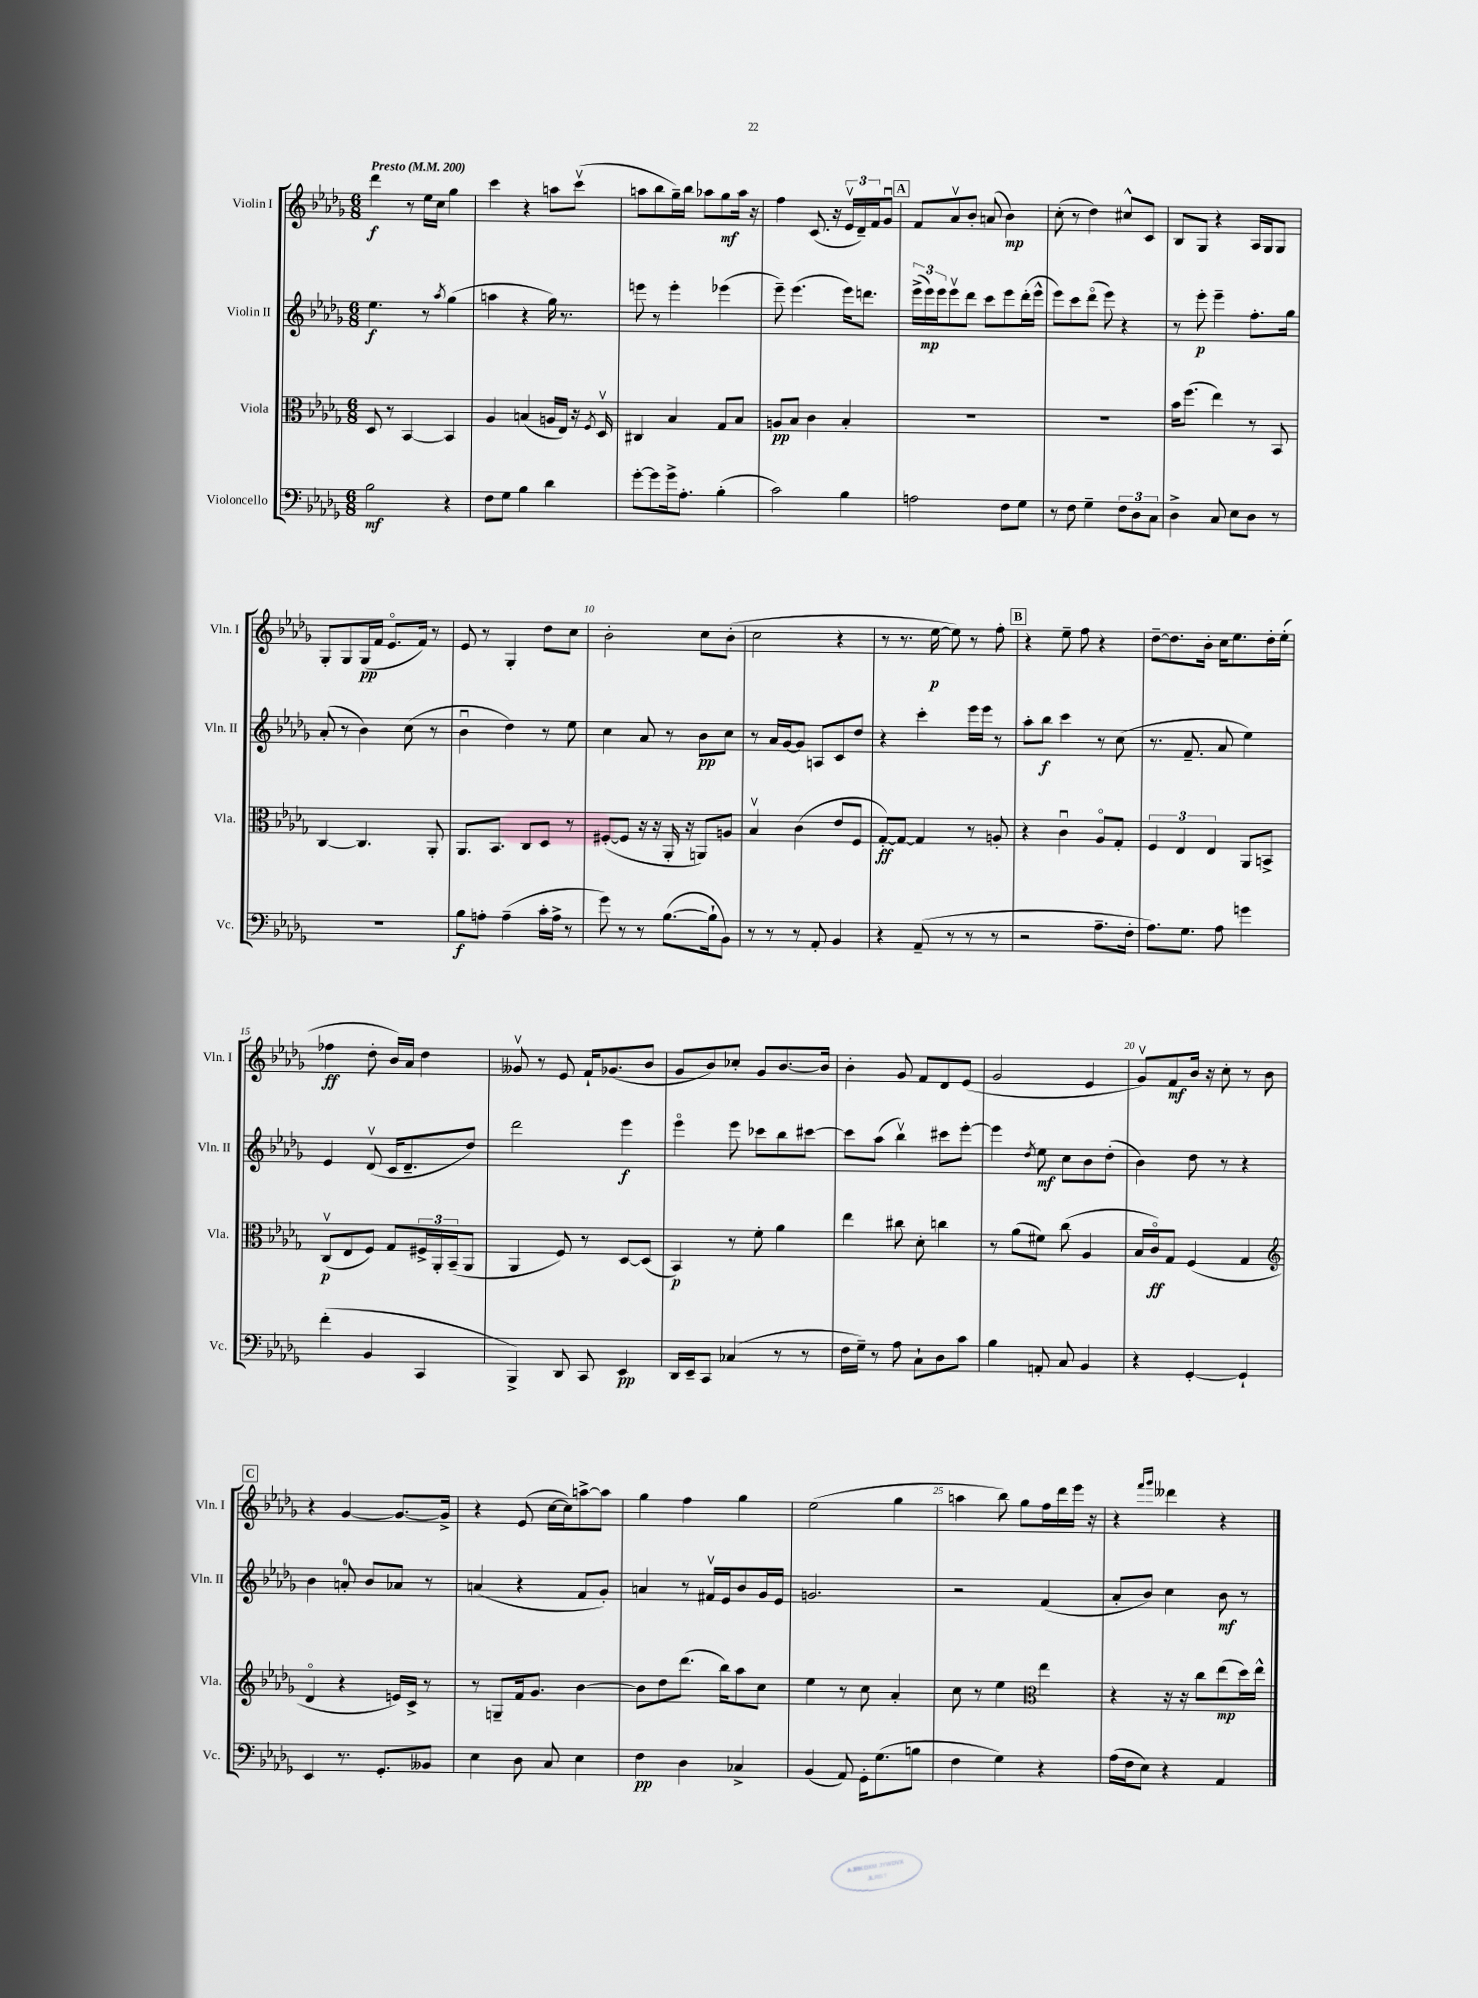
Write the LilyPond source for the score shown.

<<
\new StaffGroup <<
\new Staff = "s0" \with { instrumentName = "Violin I" shortInstrumentName = "Vln. I" } {
    \clef treble \key des \major \numericTimeSignature \time 6/8 \tempo "Presto" 4 = 200
    des'''4\f r8 ees''16 c''16 ges''4 |
    c'''4 r4 a''8 c'''8\upbow( |
    a''8 bes''8 ges''16--) bes''16 aes''8 ges''8\mf aes''16 r16 |
    f''4 c'8.( r16 \tuplet 3/2 { ees'16\upbow des'16--) f'16 } ges'8\downbow |
    \mark \markup { \box "A" } f'8 aes'8\upbow bes'8-. a'8( bes'4\mp) |
    c''8-.( r8 des''4) cis''8-^ c'8 |
    bes8 ges8 r4 aes16 ges16 ges8 |
    ges8-. ges8 ges16\pp( f'16 ees'8.\flageolet f'16) r8 |
    ees'8 r8 ges4-. des''8 c''8 |
    bes'2-. c''8 bes'8-.( |
    c''2 r4 |
    r8 r8. ees''16~\p ees''8) r8 f''8-. |
    \mark \markup { \box "B" } r4 ees''8-- f''8 r4 |
    des''8~-- des''8. bes'16-. c''16 ees''8. des''16-. ees''16-.( |
    fes''4\ff des''8-. bes'16) aes'16 des''4 |
    geses'8\upbow r8 ees'8 f'16-! ges'8.( bes'8 |
    ges'8 bes'8) ces''8-. ges'8 bes'8.~ bes'16 |
    bes'4-. ges'8 f'8 des'8 ees'8( |
    ges'2 ees'4 |
    ges'8\upbow) f'8\mf bes'16 r16 c''8-. r8 bes'8 |
    \mark \markup { \box "C" } r4 ges'4~ ges'8.~ ges'16-> |
    r4 ees'8( c''16~ c''16) a''8~-> a''8 |
    ges''4 f''4 ges''4 |
    ees''2( ges''4 |
    a''4 bes''8) ges''8 f''16 des'''16 ees'''16 r16 |
    r4 \grace { f'''16 ges'''16 } deses'''4 r4 \bar "|." |
}
\new Staff = "s1" \with { instrumentName = "Violin II" shortInstrumentName = "Vln. II" } {
    \clef treble \key des \major \numericTimeSignature \time 6/8
    ees''4.\f r8 \acciaccatura { aes''8 } ges''4( |
    a''4 r4 ges''16) r8. |
    e'''8 r8 e'''4-. ees'''4( |
    ees'''8--) ees'''4.( ees'''16) d'''8. |
    \mark \markup { \box "A" } \tuplet 3/2 { ees'''16->( ees'''16\mp) ees'''16 } ees'''8\upbow des'''8 c'''8 ees'''8 des'''16-.( ees'''16-^ |
    ees'''8) c'''8 des'''8\flageolet( ees'''8) r4 |
    r8 ees'''8-.\p ees'''4-- f''8.-. ges''16 |
    aes'8-.( r8 bes'4) c''8( r8 |
    bes'4\downbow des''4) r8 ees''8 |
    c''4 aes'8 r8 bes'8\pp c''8 |
    r8 aes'16 ges'16~ ges'8 a8 c'8 des''8 |
    r4 c'''4-. ees'''16 ees'''16 r8 |
    \mark \markup { \box "B" } aes''8-. bes''8\f c'''4 r8 c''8( |
    r8. f'8.-- aes'8 ees''4) |
    ees'4 des'8\upbow( c'16 des'8.-- des''8) |
    des'''2 ees'''4\f |
    ees'''4\flageolet ees'''8 ces'''8 bes''8 cis'''8~ |
    cis'''8 aes''8( bes''4\upbow) cis'''8 ees'''8~-. |
    ees'''4 \acciaccatura { des''8 } ees''8\mf c''8 bes'8 des''8-.( |
    bes'4) des''8 r8 r4 |
    \mark \markup { \box "C" } bes'4 a'8-0-. bes'8 aes'8 r8 |
    a'4( r4 f'8 ges'8-.) |
    a'4 r8 fis'16\upbow ees'16 bes'8 ges'16 ees'16 |
    g'2. |
    r2 f'4( |
    aes'8-. bes'8) c''4 bes'8\mf r8 \bar "|." |
}
\new Staff = "s2" \with { instrumentName = "Viola" shortInstrumentName = "Vla." } {
    \clef alto \key des \major \numericTimeSignature \time 6/8
    des8 r8 bes,4~ bes,4 |
    aes4 b4( a16 ees16) r16 \acciaccatura { f8 } des16\upbow |
    cis4 bes4 ges8 bes8 |
    a8\pp bes8 c'4 bes4-. |
    \mark \markup { \box "A" } R2. |
    R2. |
    bes'16 f''8.( ees''4) r8 bes,8 |
    c4~ c4. aes,8-. |
    aes,8. bes,8. c8 des8 r8 |
    fis8~-.( fis8 r16 r16 aes,16-. r16 a,8) a8 |
    bes4\upbow c'4( ees'8 f8 |
    ges8~-.\ff) ges8~ ges4 r8 a8-. |
    \mark \markup { \box "B" } r4 c'4\downbow aes8\flageolet ges8-. |
    \tuplet 3/2 { f4 ees4 ees4 } aes,8 b,8-> |
    c8\upbow\p( ees8 f8) ges8 \tuplet 3/2 { fis16-> aes,16-. bes,16--( } aes,8 |
    aes,4 f8) r8 des8~ des8( |
    bes,4\p) r8 f'8-. aes'4 |
    ees''4 cis''8 des'8-. c''4 |
    r8 aes'8( fis'8) c''8( aes4 |
    bes16 c'16\flageolet\ff) ges8 f4( ges4 |
    \mark \markup { \box "C" } \clef treble des'4\flageolet r4 e'16) c'16-> r8 |
    r8 g8-- f'16 ges'8. bes'4~ |
    bes'8 des''8 des'''8.( bes''16) aes''8 c''8 |
    ees''4 r8 c''8 aes'4-. |
    c''8 r8 ees''4 \clef alto ees''4 |
    r4 r16 r16 c''8 ees''8\mp( des''16) ees''16-^ \bar "|." |
}
\new Staff = "s3" \with { instrumentName = "Violoncello" shortInstrumentName = "Vc." } {
    \clef bass \key des \major \numericTimeSignature \time 6/8
    bes2\mf r4 |
    f8 ges8 bes4 des'4 |
    ges'8~-. ges'8 ges'16-> aes8.-. bes4-.( |
    c'2) bes4 |
    \mark \markup { \box "A" } a2 f8 ges8 |
    r8 f8 ges4-- \tuplet 3/2 { f8 des8 c8 } |
    des4-> c8 ees8 des8 r8 |
    R2. |
    bes8\f a8-. a4--( c'16-. a16-> r8 |
    ges'8) r8 r8 bes8.~( bes16-! bes,8) |
    r8 r8 r8 aes,8-. bes,4 |
    r4 aes,8--( r8 r8 r8 |
    \mark \markup { \box "B" } r2 aes8.-- f16-. |
    aes8.) ges8. aes8 g'4 |
    f'4-.( bes,4 c,4 |
    bes,,4->) des,8 c,8 ees,4\pp |
    des,16 ees,16-- c,8 ces4( r8 r8 |
    f16 ges16--) r8 aes8 c8-! des8 c'8 |
    bes4 a,8-. c8 bes,4 |
    r4 ges,4~-. ges,4-! |
    \mark \markup { \box "C" } ees,4 r8. ges,8.-. beses,8 |
    ees4 des8 c8 ees4 |
    f4\pp des4 ces4-> |
    bes,4( aes,8) ges,16-. ges8.( b8 |
    f4 ges4) r4 |
    aes16( f16 ees8) r4 aes,4 \bar "|." |
}
>>
>>
\layout { \context { \Score \override BarNumber.break-visibility = ##(#f #t #t) barNumberVisibility = #(every-nth-bar-number-visible 5) } }
